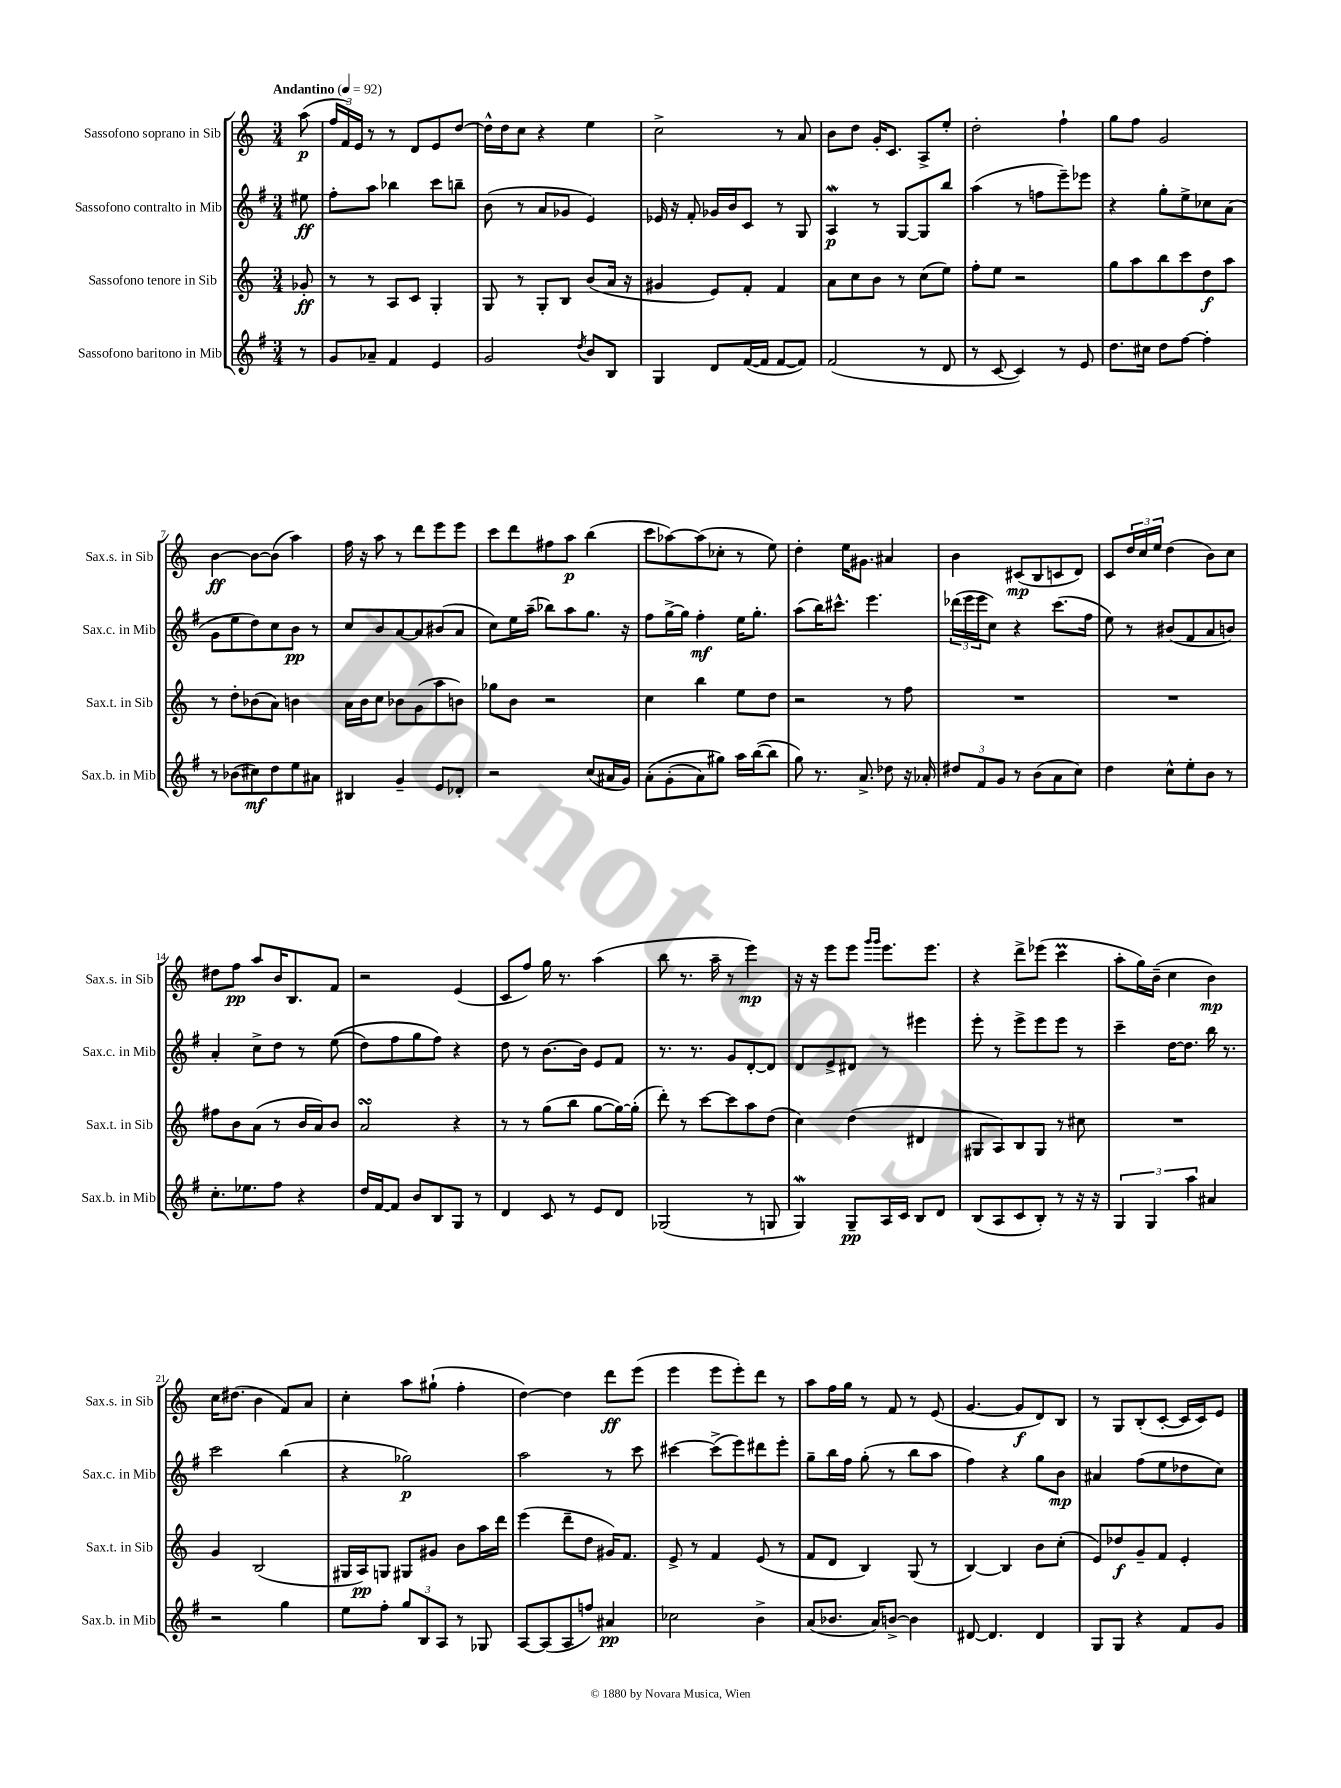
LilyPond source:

<<
\new StaffGroup <<
\new Staff = "s0" \with { instrumentName = "Sassofono soprano in Sib" shortInstrumentName = "Sax.s. in Sib" } {
    \clef treble \key c \major \numericTimeSignature \time 3/4 \partial 8 \tempo "Andantino" 4 = 92
    a''8\p( |
    \tuplet 3/2 { f''16 f'16) e'16 } r8 r8 d'8 e'8 d''8~ |
    d''16-^ d''16 c''8 r4 e''4 |
    c''2-> r8 a'8 |
    b'8 d''8 g'16-. c'8. a8-> e''8-. |
    d''2-. f''4-! |
    g''8 f''8 g'2 |
    b'4~\ff b'8~ b'8( a''4) |
    f''16 r16 a''8 r8 d'''8 e'''8 e'''8 |
    c'''8 d'''8 fis''8 a''8\p b''4( |
    c'''8 aes''8~) aes''8( ces''8-. r8 e''8) |
    d''4-. e''16 gis'8. ais'4 |
    b'4 cis'8\mp( b8 c'8 d'8) |
    c'8 \tuplet 3/2 { d''16 c''16 e''16 } d''4( b'8) c''8 |
    dis''8 f''8\pp a''8 b'16 b8. f'8 |
    r2 e'4( |
    c'8 f''8) g''16 r8. a''4( |
    b''8 r8. a''16-- r8 e'''4\mp) |
    r16 r16 e'''8 e'''8 \grace { g'''16 g'''16 } e'''8. e'''8. |
    r4 d'''8-> ees'''8( c'''4\prall |
    a''8-. g''16) b'16--( c''4 b'4\mp) |
    c''16 dis''8.( b'4 f'8) a'8 |
    c''4-. a''8 gis''8-!( f''4-. |
    d''4~) d''4 d'''8\ff e'''8( |
    e'''4 e'''8 e'''8-.) d'''8 r8 |
    a''8 f''16 g''16 r8 f'8 r8 e'8( |
    g'4.~ g'8\f d'8) b8 |
    r8 g8 b8-.( c'8~-. c'16 c'16) e'8 \bar "|." |
}
\new Staff = "s1" \with { instrumentName = "Sassofono contralto in Mib" shortInstrumentName = "Sax.c. in Mib" } {
    \clef treble \key g \major \numericTimeSignature \time 3/4 \partial 8
    eis''8\ff |
    fis''8-. a''8 bes''4 c'''8 b''8-- |
    b'8( r8 a'8 ges'8 e'4) |
    ees'16 r16 fis'8-. ges'16 b'16 c'8 r8 g8 |
    a4\mordent\p r8 g8~ g8 b''8 |
    a''4( r8 f''8 e'''8--) ees'''8 |
    r4 g''8-. e''8-> ces''8 a'8( |
    g'8 e''8 d''8) c''8 b'8\pp r8 |
    c''8 b'8 a'8~ a'8 bis'8( a'8 |
    c''8) e''16 a''16--( bes''8) a''8 g''8. r16 |
    fis''8 g''16~-> g''16 fis''4-.\mf e''16 g''8.-. |
    a''8( b''16) cis'''8.-^ e'''4. |
    \tuplet 3/2 { des'''16( e'''16 e'''16 } c''8) r4 c'''8.( fis''16 |
    e''8) r8 bis'8( fis'8 a'8 b'8) |
    a'4-. c''8-> d''8 r8 e''8(\( |
    d''8) fis''8 g''8 fis''8\) r4 |
    d''8 r8 b'8.~ b'16 e'8 fis'8 |
    r8. r8. g'8 d'8~-. d'8 |
    d'8 e'8-> dis'8 r8 eis'''4 |
    e'''8-. r8 e'''8-> e'''8 e'''8 r8 |
    c'''4-- d''16~ d''8. b''16 r8. |
    c'''2 b''4( |
    r4 ges''2\p) |
    a''2 r8 c'''8 |
    cis'''4~ cis'''8->( e'''8) dis'''8 e'''8-. |
    g''8-- b''16 fis''16 g''8-.( r8 b''8 a''8 |
    fis''4) r4 g''8 b'8\mp |
    ais'4 fis''8( e''8 des''8 c''8) \bar "|." |
}
\new Staff = "s2" \with { instrumentName = "Sassofono tenore in Sib" shortInstrumentName = "Sax.t. in Sib" } {
    \clef treble \key c \major \numericTimeSignature \time 3/4 \partial 8
    ges'8-.\ff |
    r8 r8 a8 c'8 g4-. |
    g8 r8 g8-. b8 b'8( a'16 r16 |
    gis'4 e'8) f'8-. f'4 |
    a'8 c''8 b'8 r8 c''8( e''8) |
    f''8-. e''8 r2 |
    g''8 a''8 b''8 c'''8 d''8\f a''8 |
    r8 d''8-. bes'8( a'8) b'4 |
    a'16 b'16 c''8 bes'8 g'8( a''8 b'8) |
    ges''8 b'8 r2 |
    c''4 b''4 e''8 d''8 |
    r2 r8 f''8 |
    R2. |
    R2. |
    fis''8 b'8 a'8( r8 b'16 a'16) b'8 |
    a'2\turn r4 |
    r8 r8 g''8( b''8 g''8~ g''16~) g''16-.( |
    d'''8-.) r8 c'''8~ c'''8 a''8 d''8( |
    c''4) d''4( dis'4 |
    gis8 a8) b8 gis8 r8 cis''8 |
    R2. |
    g'4 b2( |
    gis16 a16\pp) g8 gis8 gis'8 b'8 a''16 d'''16 |
    e'''4( d'''8-- d''8 gis'16) f'8. |
    e'8-> r8 f'4 e'8( r8 |
    f'8 d'8 b4) g8( r8 |
    b4~) b4 b'8 c''8-.( |
    e'8) des''8\f g'8-- f'8 e'4-. \bar "|." |
}
\new Staff = "s3" \with { instrumentName = "Sassofono baritono in Mib" shortInstrumentName = "Sax.b. in Mib" } {
    \clef treble \key g \major \numericTimeSignature \time 3/4 \partial 8
    r8 |
    g'8 aes'8-- fis'4 e'4 |
    g'2 \acciaccatura { d''8 } b'8 b8 |
    g4 d'8 fis'16~( fis'16 fis'8~ fis'8) |
    fis'2( r8 d'8 |
    r8 c'8~ c'4) r8 e'8 |
    d''8. cis''16 d''8 fis''8~ fis''4-. |
    r8 bes'8( cis''8\mf) d''8 e''8 ais'8 |
    bis4 g'4-- e'8 des'8-. |
    r2 c''8( ais'16 g'16) |
    a'8-.\( g'8-.( a'8) gis''8\) a''16 b''16~( b''8 |
    g''8) r8. a'8.-> des''8 r16 aes'16-. |
    \tuplet 3/2 { dis''8 fis'8 g'8 } r8 b'8( a'8 c''8) |
    d''4 c''8-^ e''8-. b'8 r8 |
    c''8.-. ees''8. fis''8 r4 |
    d''16 fis'16~ fis'8 b'8 b8 g8 r8 |
    d'4 c'8 r8 e'8 d'8 |
    ges2( r8 g8 |
    g4\mordent) g8--\pp a16 c'16 b8 d'8 |
    b8( a8 c'8 b8-.) r8 r16 r16 |
    \tuplet 3/2 { g4 g4 a''4 } ais'4 |
    r2 g''4 |
    e''8 fis''8-. \tuplet 3/2 { g''8 b8 a8 } r8 ges8 |
    a8~ a8( a8 f''8) ais'4\pp |
    ces''2 b'4-> |
    a'8( bes'8. a'16) b'8~-> b'4 |
    dis'8~ dis'4. dis'4 |
    g8 g8 r4 fis'8 g'8 \bar "|." |
}
>>
>>
